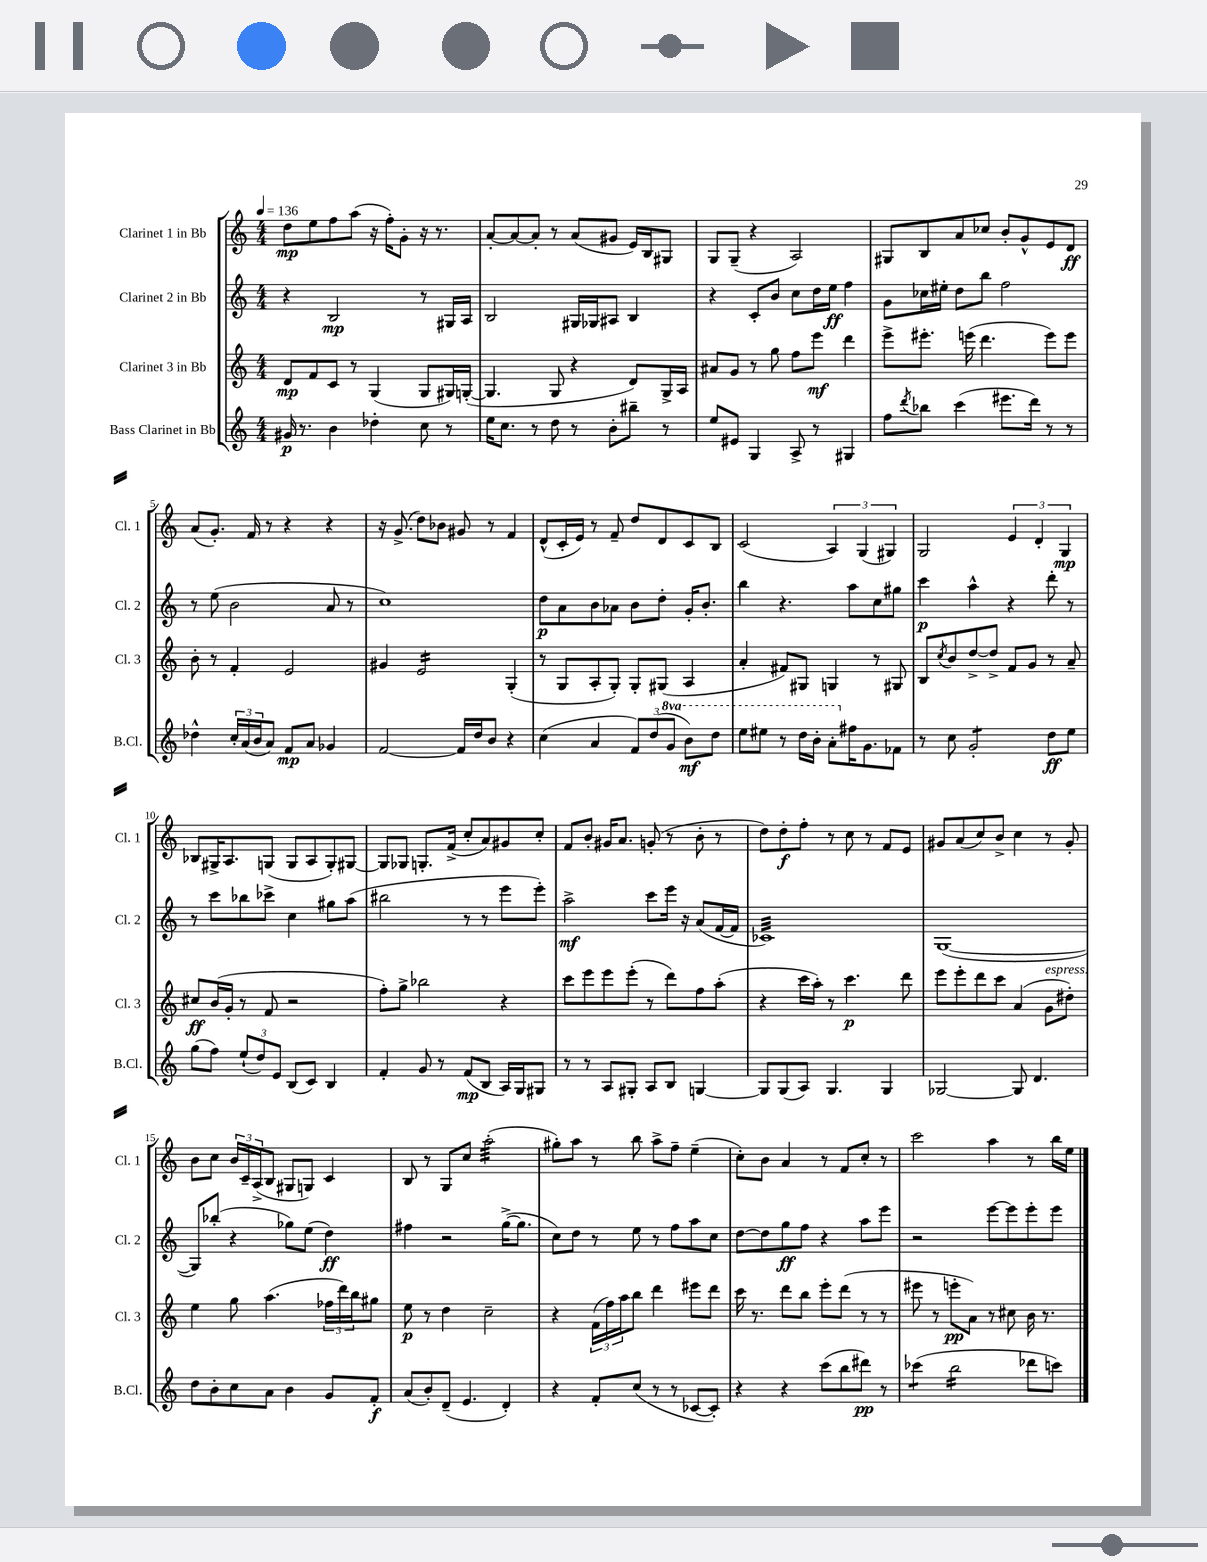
<<
\new StaffGroup <<
\new Staff = "s0" \with { instrumentName = "Clarinet 1 in Bb" shortInstrumentName = "Cl. 1" } {
    \clef treble \key c \major \numericTimeSignature \time 4/4 \tempo 4 = 136
    d''8\mp e''8 f''8 a''8( r16 f''16-.) g'8-. r16 r8. |
    a'8~-. a'8~ a'8-. r8 a'8( gis'8 e'16) b16 gis8 |
    g8 g8--( r4 a2) |
    gis8 b8 a'8 ces''8 b'8-. g'8-^ e'8 d'8\ff |
    a'8( g'8.-.) f'16 r8 r4 r4 |
    r16 g'8.->( d''8) bes'8 gis'8 r8 f'4 |
    d'8-^( c'16-. e'16) r8 f'8-- d''8 d'8 c'8 b8 |
    c'2( \tuplet 3/2 { a4) g4( gis4) } |
    g2 \tuplet 3/2 { e'4 d'4-. g4\mp } |
    bes8 gis16-> a8. g8( g8 a8 g8-.) gis8~ |
    gis8 ges8 g8.-. f'16->( c''8-. a'8) gis'8 c''8-. |
    f'8 b'8-. gis'16 a'8. g'8-.( r8 b'8-. r8 |
    d''8) d''8-.\f f''8-. r8 c''8 r8 f'8 e'8 |
    gis'8 a'8( c''8) b'8-> c''4 r8 gis'8-. |
    b'8 c''8 \tuplet 3/2 { b'16 c'16-- a16->( } b8 gis8 g8) c'4 |
    b8 r8 g8 c''8 a''2:32-.( |
    gis''8-.) a''8 r8 b''8 a''8-> f''8-- e''4--( |
    c''8-.) b'8 a'4 r8 f'8 c''8-. r8 |
    c'''2 a''4 r8 b''16 e''16 \bar "|." |
}
\new Staff = "s1" \with { instrumentName = "Clarinet 2 in Bb" shortInstrumentName = "Cl. 2" } {
    \clef treble \key c \major \numericTimeSignature \time 4/4
    r4 b2\mp r8 gis16 a16 |
    b2 gis16 ges16 ais8 b4 |
    r4 c'8-. b'8 c''8 d''16 e''16\ff f''4 |
    g'8 ces''16 eis''16-. d''8 b''8 f''2 |
    r8 e''8( b'2 a'8 r8 |
    c''1) |
    d''8\p a'8 b'8 aes'8 b'8 d''8-. g'16-. b'8.-. |
    b''4 r4. a''8 c''8 gis''8 |
    c'''4\p a''4-^ r4 d'''8-. r8 |
    r8 c'''8 bes''8 ces'''8-> c''4 gis''8 a''8( |
    bis''2 r8 r8 e'''8 e'''8-.) |
    a''2->\mf c'''8 e'''16 r16 a'8( f'16~ f'16 |
    ces'1:32) |
    g1~( |
    g8) bes''8-.( r4 ges''8) e''8( d''4\ff) |
    fis''4 r2 g''16~->( g''8. |
    c''8) d''8 r8 e''8 r8 f''8 a''8 c''8 |
    d''8~ d''8 g''8\ff f''8 r4 a''8 e'''8 |
    r2 e'''8~ e'''8 e'''8-. e'''8 \bar "|." |
}
\new Staff = "s2" \with { instrumentName = "Clarinet 3 in Bb" shortInstrumentName = "Cl. 3" } {
    \clef treble \key c \major \numericTimeSignature \time 4/4
    d'8\mp f'8 c'8 r8 g4( g8 gis16) g16~-.( |
    g4. g8 r4 d'8) g16-> a16 |
    ais'8 g'8 r8 g''8 f''8 e'''8\mf d'''4 |
    e'''8-> eis'''8.-. e'''16( d'''4. e'''8) e'''8 |
    b'8-. r8 f'4-. e'2 |
    gis'4 e'2:16 g4-.( |
    r8 g8 a8-. g8-.) g8-. gis8( a4 |
    a'4-. fis'8) gis8 g4 r8 gis8 |
    b8 \acciaccatura { c''8 } b'8 d''8~-> d''8-> f'8 g'8 r8 a'8-- |
    cis''8\ff b'16( g'16-. r8 f'8 r2 |
    f''8-.) g''8-> bes''2 r4 |
    c'''8 e'''8 e'''8 e'''8-.( r8 d'''8) f''8 a''8-.( |
    r4 c'''16 a''16-.) r8 c'''4.\p d'''8 |
    e'''8 e'''8-. d'''8 c'''8 a'4( g'8^\markup { \italic "espress." } dis''8-.) |
    e''4 g''8 a''4.( \tuplet 3/2 { fes''16 d'''16) b''16 } gis''8 |
    e''8\p r8 d''4 c''2-- |
    r4 \tuplet 3/2 { f'16( f''16) a''16 } b''8 d'''4 eis'''8 d'''8 |
    c'''16 r8. d'''8 b''8 e'''8-. d'''8( r8 r8 |
    eis'''8 r8 e'''8-.\pp a'8) r8 cis''8 b'16 r8. \bar "|." |
}
\new Staff = "s3" \with { instrumentName = "Bass Clarinet in Bb" shortInstrumentName = "B.Cl." } {
    \clef treble \key c \major \numericTimeSignature \time 4/4 \set Staff.ottavationMarkups = #ottavation-simple-ordinals
    gis'16\p r8. b'4 des''4-. c''8 r8 |
    e''16 c''8. r8 d''8 r8 b'8-. bis''8-- r8 |
    e''8 eis'8 g4 a8-> r8 gis4 |
    f''8 \acciaccatura { d'''8 } bes''8 c'''4( eis'''8. d'''16) r8 r8 |
    des''4-^ \tuplet 3/2 { c''16-. a'16( b'16 } a'8) f'8\mp a'8 ges'4 |
    f'2~ f'16 d''16 b'8 r4 |
    c''4( a'4 \tuplet 3/2 { f'8) d''8( \ottava #1 g''8 } b''8\mf) d'''8 |
    e'''8 eis'''8 r8 d'''16 b''16-. a''8-. \ottava #0 fis''16 g'8. fes'8 |
    r8 c''8 g'2:8-. d''8\ff e''8 |
    g''8( f''8) \tuplet 3/2 { e''8-!( d''8) e'8 } b8( c'8) b4 |
    f'4-. g'8 r8 f'8\mp( b8 a16) g16 gis8 |
    r8 r8 a8 gis8-. a8 b8 g4~ |
    g8 g8( a8) g4. g4 |
    ges2~ ges8 d'4. |
    d''8 b'8-. c''8 a'8 b'4 g'8 f'8-.\f |
    a'8( b'8-.) d'8--( e'4. d'4-.) |
    r4 f'8-. c''8( r8 r8 ces'8~ ces'8-.) |
    r4 r4 c'''8( b''8 dis'''8\pp) r8 |
    ces'''4:8( b''2:16 des'''8 c'''8) \bar "|." |
}
>>
>>
